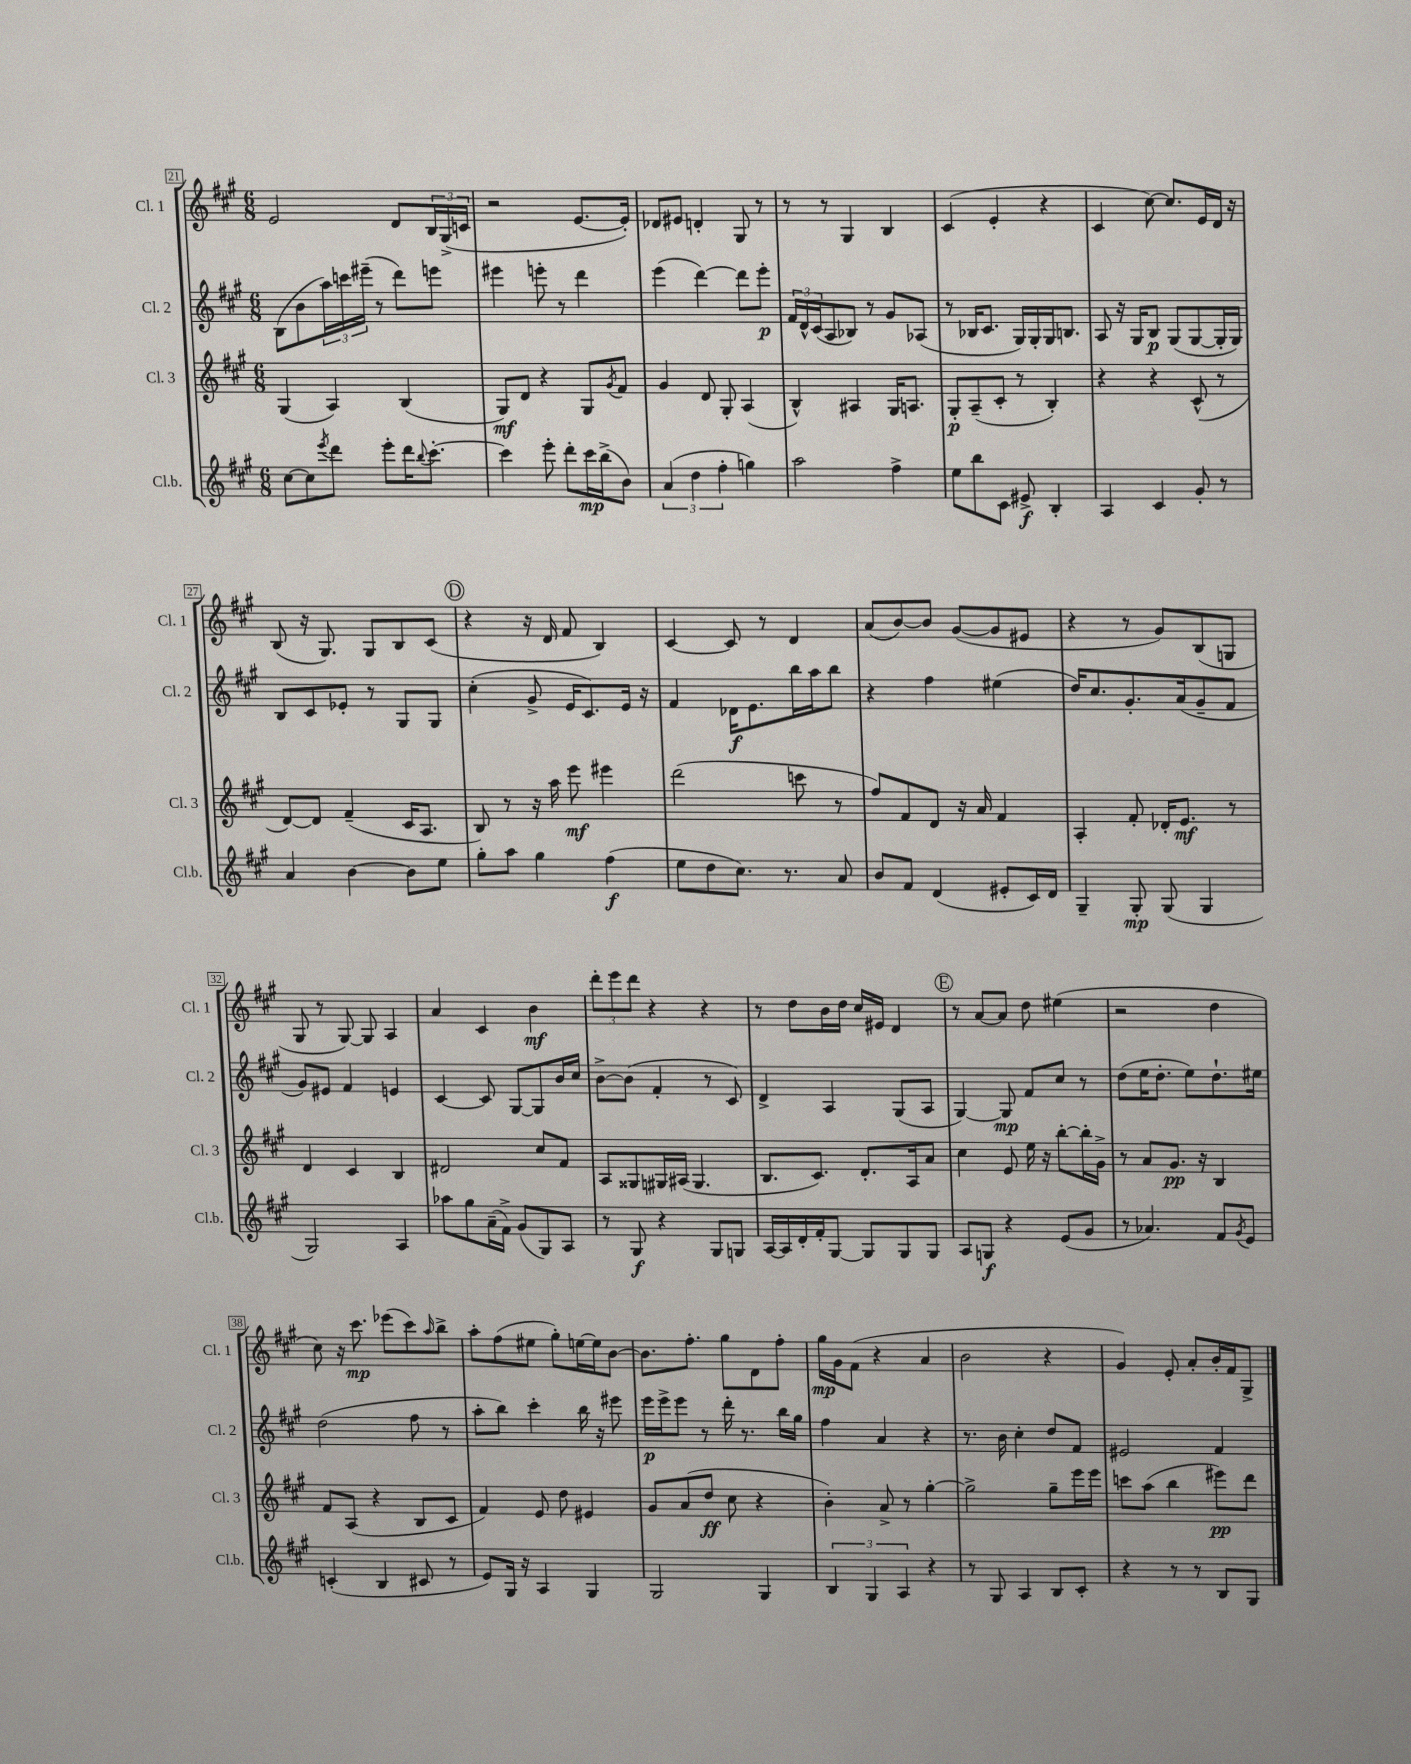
<<
\new StaffGroup <<
\new Staff = "s0" \with { instrumentName = "Cl. 1" shortInstrumentName = "Cl. 1" } {
    \clef treble \key a \major \numericTimeSignature \time 6/8
    e'2 d'8 \tuplet 3/2 { b16 gis16->( c'16 } |
    r2 e'8.~ e'16-.) |
    des'8 eis'8 d'4-. gis8 r8 |
    r8 r8 gis4 b4 |
    cis'4( e'4-. r4 |
    cis'4 cis''8~) cis''8. e'16 d'16 r16 |
    b8( r16 gis8.) gis8 b8 cis'8( |
    \mark \markup { \circle "D" } r4 r16 d'16 fis'8 b4) |
    cis'4~ cis'8 r8 d'4 |
    a'8( b'8~) b'8 gis'8~( gis'8 eis'8 |
    r4 r8 gis'8) b8( g8 |
    gis8 r8 gis8~) gis8 a4 |
    a'4 cis'4 b'4\mf |
    \tuplet 3/2 { d'''8-. e'''8 d'''8 } r4 r4 |
    r8 d''8 b'16 d''16 cis''16 eis'16 d'4 |
    \mark \markup { \circle "E" } r8 a'8~ a'8 d''8 eis''4( |
    r2 d''4 |
    cis''8) r16 cis'''8.\mp ees'''8( cis'''8) \grace { a''16 } b''8-> |
    a''8-. fis''8( eis''8 gis''8-.) e''16~ e''16 b'8~ |
    b'8. fis''8.-. gis''8 d'8 fis''8-. |
    gis''16\mp gis'16 fis'8( r4 a'4 |
    b'2 r4 |
    gis'4) e'8-. a'8-. b'16-. fis'16 gis8-> \bar "|." |
}
\new Staff = "s1" \with { instrumentName = "Cl. 2" shortInstrumentName = "Cl. 2" } {
    \clef treble \key a \major \numericTimeSignature \time 6/8
    b8( b'8 \tuplet 3/2 { a''16) c'''16 eis'''16--( } r8 d'''8) e'''8 |
    eis'''4 e'''8-. r8 d'''4 |
    e'''4( d'''4~) d'''8 e'''8-.\p |
    \tuplet 3/2 { fis'16 d'16-^ cis'16( } a8 bes8) r8 gis'8 aes8( |
    r8 bes16 cis'8. gis16) gis16-. gis16 b8. |
    a8 r16 gis16 b8\p gis8( gis8~ gis16-. gis16) |
    b8 cis'8 ees'8-. r8 gis8 gis8 |
    \mark \markup { \circle "D" } cis''4-.( gis'8-> e'16 cis'8.) e'16 r16 |
    fis'4 des'16\f e'8. b''16 a''16 b''8 |
    r4 fis''4 eis''4( |
    d''16) cis''8. gis'8.-. a'16( gis'8-- fis'8 |
    gis'8) eis'8 fis'4 e'4 |
    cis'4~ cis'8 gis8~ gis8 b'16 cis''16 |
    b'8~-> b'8( fis'4-. r8 cis'8) |
    d'4-> a4 gis8( a8 |
    \mark \markup { \circle "E" } gis4~) gis8\mp fis'8 cis''8 r8 |
    d''8( e''16 d''8.-. e''8) d''8.-! eis''16 |
    d''2( fis''8 r8 |
    a''8-. b''8) cis'''4-. b''16 r16 eis'''8 |
    e'''16\p e'''16-> e'''8 r8 d'''16-. r8. b''16 gis''16 |
    fis''4 a'4 r4 |
    r8. b'16 cis''4-. d''8 fis'8 |
    eis'2 fis'4 \bar "|." |
}
\new Staff = "s2" \with { instrumentName = "Cl. 3" shortInstrumentName = "Cl. 3" } {
    \clef treble \key a \major \numericTimeSignature \time 6/8
    gis4( a4) b4( |
    gis8\mf) d'8 r4 gis8 \acciaccatura { gis'8 } fis'8 |
    gis'4 d'8 gis8-. a4( |
    b4-^) ais4 gis16 a8. |
    gis8-.\p a8--( cis'8-. r8 b4-.) |
    r4 r4 cis'8-^( r8 |
    d'8~) d'8 fis'4--( cis'16 a8. |
    \mark \markup { \circle "D" } b8) r8 r16 a''16 e'''8\mf eis'''4 |
    d'''2( c'''8 r8 |
    fis''8) fis'8 d'8 r16 a'16 fis'4 |
    a4-. fis'8-. des'16-. e'8.\mf r8 |
    d'4 cis'4 b4 |
    dis'2 cis''8 fis'8 |
    a8 gisis8 gis16 ais16( gis4. |
    b8. cis'8.) d'8.-. a16 a'8 |
    \mark \markup { \circle "E" } cis''4 e'8 e''16 r16 b''8~-. b''16-. gis'16-> |
    r8 a'8 gis'8.\pp r16 b4 |
    fis'8 a8( r4 b8 cis'8 |
    fis'4) e'8 d''8 eis'4 |
    gis'8 a'8( d''8\ff cis''8 r4 |
    b'4-.) a'8-> r8 gis''4~-. |
    gis''2-> gis''8-- e'''16 e'''16 |
    c'''8 a''8( b''4 eis'''8\pp) d'''8 \bar "|." |
}
\new Staff = "s3" \with { instrumentName = "Cl.b." shortInstrumentName = "Cl.b." } {
    \clef treble \key a \major \numericTimeSignature \time 6/8
    cis''8~ cis''8 \acciaccatura { e'''8 } d'''8 e'''8-. d'''16 \appoggiatura { b''8 } cis'''8.~-. |
    cis'''4 e'''8-. d'''8-. cis'''16\mp b''16->( b'8) |
    \tuplet 3/2 { a'4( d''4 fis''4-. } g''4) |
    a''2 fis''4-> |
    e''8 b''8 cis'8 eis'8->\f b4-. |
    a4 cis'4 gis'8-. r8 |
    a'4 b'4~ b'8 e''8 |
    \mark \markup { \circle "D" } gis''8-. a''8 gis''4 fis''4\f( |
    e''8 d''8 cis''8.) r8. a'8 |
    b'8 fis'8 d'4( eis'8-. cis'16) d'16 |
    gis4-- gis8-.\mp gis8( gis4 |
    gis2) a4 |
    aes''8 gis''8 a'16--( fis'16->) gis'8( gis8) a8 |
    r8 gis8\f r4 gis8 g8 |
    a16~ a16 d'16-. fis'16-. gis8~ gis8 gis8 gis8 |
    \mark \markup { \circle "E" } a8 g8\f r4 e'8( gis'8 |
    r8 aes'4.) fis'8 \acciaccatura { gis'8 } e'8 |
    c'4-.( b4 cis'8 r8 |
    e'8) gis16 r16 a4 gis4 |
    gis2 gis4 |
    \tuplet 3/2 { b4 gis4 a4 } r4 |
    r8 gis8 a4 b8 cis'8-. |
    r4 r8 r8 b8 gis8 \bar "|." |
}
>>
>>
\layout { \context { \Score currentBarNumber = #21 \override BarNumber.stencil = #(make-stencil-boxer 0.1 0.3 ly:text-interface::print) } }
